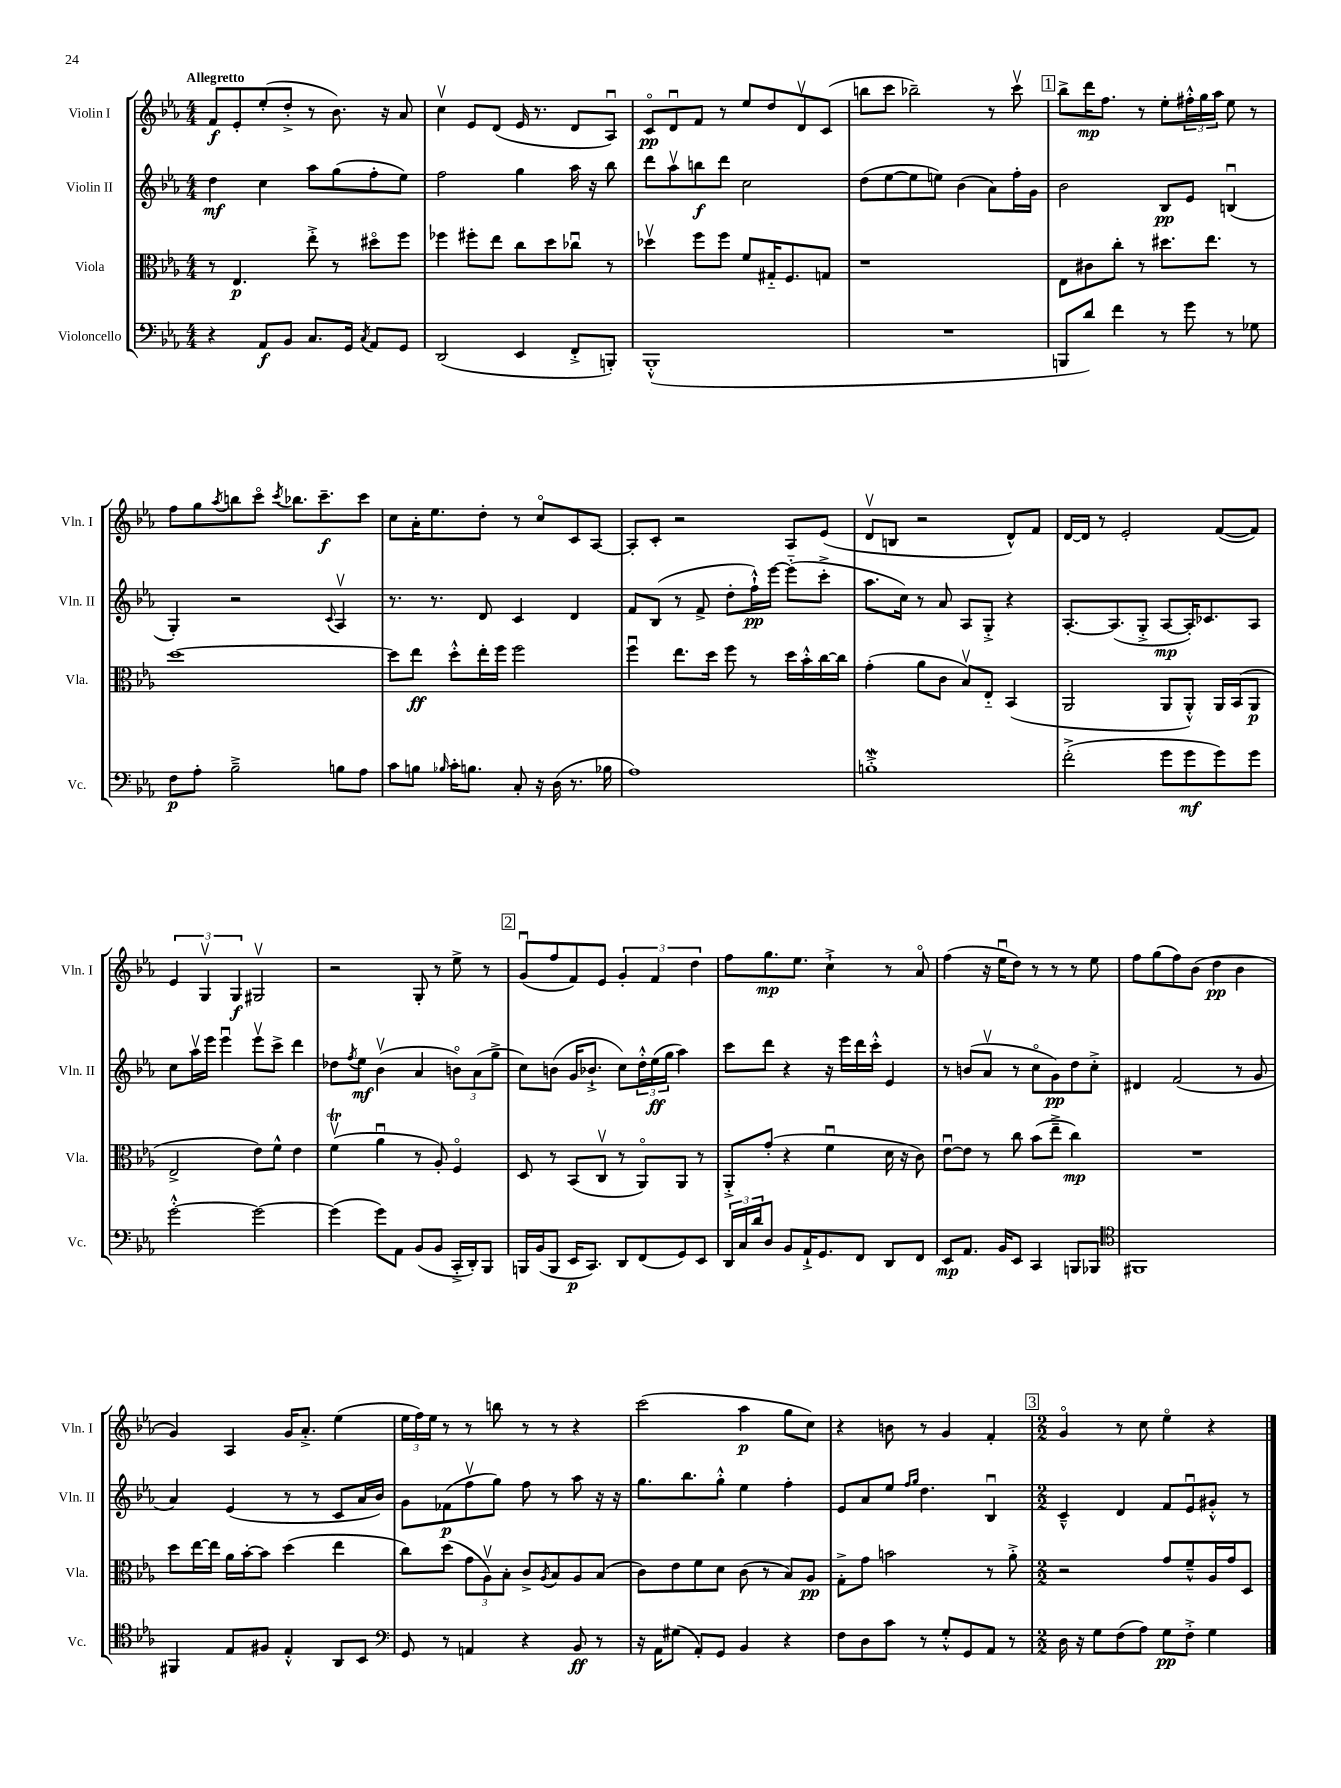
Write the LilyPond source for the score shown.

<<
\new StaffGroup <<
\new Staff = "s0" \with { instrumentName = "Violin I" shortInstrumentName = "Vln. I" } {
    \clef treble \key ees \major \numericTimeSignature \time 4/4 \tempo "Allegretto"
    f'8\f ees'8-. ees''8-.( d''8-.-> r8 bes'8.) r16 aes'8 |
    c''4\upbow ees'8 d'8( ees'16 r8. d'8 aes8\downbow) |
    c'8\flageolet\pp d'8\downbow f'8 r8 ees''8 d''8 d'8\upbow c'8( |
    b''8 c'''8 bes''2--) r8 c'''8\upbow |
    \mark \markup { \box "1" } bes''8-> d'''16\mp f''8. r8 ees''8-. \tuplet 3/2 { fis''16-.-^ g''16 aes''16 } ees''8 r8 |
    f''8 g''8 \acciaccatura { aes''8 } b''8 c'''8\flageolet \acciaccatura { c'''8 } bes''8. c'''8.--\f c'''8 |
    c''8 aes'16-. ees''8. d''8-. r8 c''8\flageolet c'8 aes8~ |
    aes8-. c'8-. r2 aes8 ees'8( |
    d'8\upbow b8 r2 d'8-^) f'8 |
    d'16~ d'16 r8 ees'2-. f'8~( f'8) |
    \tuplet 3/2 { ees'4 g4\upbow g4\f } gis2\upbow |
    r2 g8-. r8 ees''8-> r8 |
    \mark \markup { \box "2" } g'8\downbow( f''8 f'8) ees'8 \tuplet 3/2 { g'4-. f'4 d''4 } |
    f''8 g''8.\mp ees''8. c''4-!-> r8 aes'8\flageolet |
    f''4( r16 ees''16\downbow d''8) r8 r8 r8 ees''8 |
    f''8 g''8( f''8) bes'8( d''4\pp bes'4 |
    g'4) aes4 g'16 aes'8.-.-> ees''4( |
    \tuplet 3/2 { ees''16 f''16) ees''16 } r8 r8 b''8 r8 r8 r4 |
    c'''2( aes''4\p g''8 c''8) |
    r4 b'8 r8 g'4 f'4-. |
    \mark \markup { \box "3" } \numericTimeSignature \time 2/2 g'4\flageolet r8 c''8 ees''4\flageolet r4 \bar "|." |
}
\new Staff = "s1" \with { instrumentName = "Violin II" shortInstrumentName = "Vln. II" } {
    \clef treble \key ees \major \numericTimeSignature \time 4/4
    d''4\mf c''4 aes''8 g''8( f''8-. ees''8) |
    f''2 g''4 aes''16 r16 bes''8 |
    d'''8 aes''8\upbow b''8\f d'''8 c''2 |
    d''8( ees''8~ ees''8 e''8) bes'4( aes'8) f''16-. g'16 |
    \mark \markup { \box "1" } bes'2 bes8\pp ees'8 b4\downbow( |
    g4-.) r2 \appoggiatura { c'8 } aes4\upbow |
    r8. r8. d'8 c'4 d'4 |
    f'8 bes8( r8 f'8-> d''8-. f''16-!-^\pp) ees'''16~ ees'''8-_( c'''8-.-> |
    aes''8. c''16) r8 aes'8 aes8 g8-.-> r4 |
    aes8.~-. aes8.( g8-.-> aes8~\mp aes16-.) ces'8. aes8 |
    c''8 aes''16\upbow ees'''16 ees'''4\downbow ees'''8\upbow c'''8-> d'''4 |
    des''8 \acciaccatura { f''8 } ees''8\mf bes'4\upbow( aes'4 \tuplet 3/2 { b'8\flageolet) aes'8( g''8-> } |
    \mark \markup { \box "2" } c''8) b'8( g'16 bes'8.-!-> c''8) \tuplet 3/2 { d''16-.-^ ees''16\ff( g''16 } aes''4) |
    c'''8 d'''8 r4 r16 ees'''16 d'''16 c'''16-.-^ ees'4 |
    r8 b'8( aes'8\upbow r8 c''8\flageolet g'8\pp) d''8 c''8-.-> |
    dis'4 f'2( r8 g'8 |
    aes'4) ees'4( r8 r8 c'8 aes'16 bes'16) |
    g'8 fes'8\p( f''8\upbow g''8) f''8 r8 aes''8 r16 r16 |
    g''8. bes''8. g''8-.-^ ees''4 f''4-. |
    ees'8 aes'8 ees''8 \grace { f''16 g''16 } d''4. bes4\downbow |
    \mark \markup { \box "3" } \numericTimeSignature \time 2/2 c'4---^ d'4 f'8 ees'8\downbow gis'8-.-^ r8 \bar "|." |
}
\new Staff = "s2" \with { instrumentName = "Viola" shortInstrumentName = "Vla." } {
    \clef alto \key ees \major \numericTimeSignature \time 4/4
    r8 ees4.\p ees''8-.-> r8 dis''8\flageolet f''8 |
    fes''4 fis''8-. ees''8 c''8 d''8 ces''8\downbow r8 |
    des''4\upbow f''8 f''8 f'8 gis16-_ f8. g8 |
    r1 |
    \mark \markup { \box "1" } ees8 cis'8 c''8-. r8 dis''8. ees''8. r8 |
    d''1~ |
    d''8 ees''8\ff d''8-.-^ ees''16-. f''16 f''2 |
    f''4\downbow ees''8. d''16 f''8 r8 d''16 bes'16-.-^ c''16~ c''16 |
    g'4-.( aes'8 c'8 bes8\upbow) ees8-_ bes,4( |
    aes,2 aes,8 aes,8-.-^) aes,16 bes,16( aes,8\p |
    ees2-> ees'8) f'8-^ ees'4 |
    f'4\upbow\trill( aes'4\downbow r8 aes8-.) f4\flageolet |
    \mark \markup { \box "2" } d8 r8 bes,8( c8\upbow r8 aes,8\flageolet) aes,8 r8 |
    aes,8-.-> g'8-.( r4 f'4\downbow d'16 r16 c'8) |
    ees'8~\downbow ees'8 r8 c''8 bes'8( ees''8---> c''4\mp) |
    R1 |
    d''8 ees''16~ ees''16 aes'16 bes'16~-. bes'8 d''4( ees''4 |
    c''8) d''8( \tuplet 3/2 { g'8 aes8\upbow) bes8-. } c'8-> \acciaccatura { aes8 } bes8 aes8 bes8( |
    c'8) ees'8 f'8 d'8 c'8( r8 bes8) aes8\pp |
    g8-.-> g'8 b'2 r8 aes'8-.-> |
    \mark \markup { \box "3" } \numericTimeSignature \time 2/2 r2 g'8 f'8---^ aes16 g'16 d8 \bar "|." |
}
\new Staff = "s3" \with { instrumentName = "Violoncello" shortInstrumentName = "Vc." } {
    \clef bass \key ees \major \numericTimeSignature \time 4/4
    r4 aes,8\f bes,8 c8. g,16 \acciaccatura { c8 } aes,8 g,8 |
    d,2( ees,4 f,8-.-> b,,8-.) |
    bes,,1-.-^( |
    R1 |
    \mark \markup { \box "1" } b,,8 d'8) f'4 r8 g'8 r8 ges8 |
    f8\p aes8-. bes2---> b8 aes8 |
    c'8 b8 \grace { bes16 } c'16-. b8. c8-. r16 d16( r8. bes16 |
    aes1) |
    b1-.->\mordent |
    f'2-.->( g'8 g'8\mf g'8) g'8 |
    g'2~-.-^ g'2~ |
    g'4( g'8) aes,8 bes,8( bes,8 c,16-.-> d,16-.) bes,,8 |
    \mark \markup { \box "2" } b,,16 bes,16( b,,8 ees,16\p c,8.) d,8 f,8( g,8) ees,8 |
    \tuplet 3/2 { d,16 c16 d'16 } d8 bes,8 aes,16-!-> g,8. f,8 d,8 f,8 |
    ees,8\mp aes,8. bes,16 ees,8 c,4 b,,8 bes,,8 |
    \clef tenor fis,1 |
    fis,4 ees8 fis8 ees4-.-^ aes,8 bes,8 |
    \clef bass g,8 r8 a,4 r4 bes,8\ff r8 |
    r16 aes,16 gis8( aes,8-.) g,8 bes,4 r4 |
    f8 d8 c'8 r8 g8-.-^ g,8 aes,8 r8 |
    \mark \markup { \box "3" } \numericTimeSignature \time 2/2 d16 r16 g8 f8( aes8) g8\pp f8-.-> g4 \bar "|." |
}
>>
>>
\layout { \context { \Score \remove "Bar_number_engraver" } }
